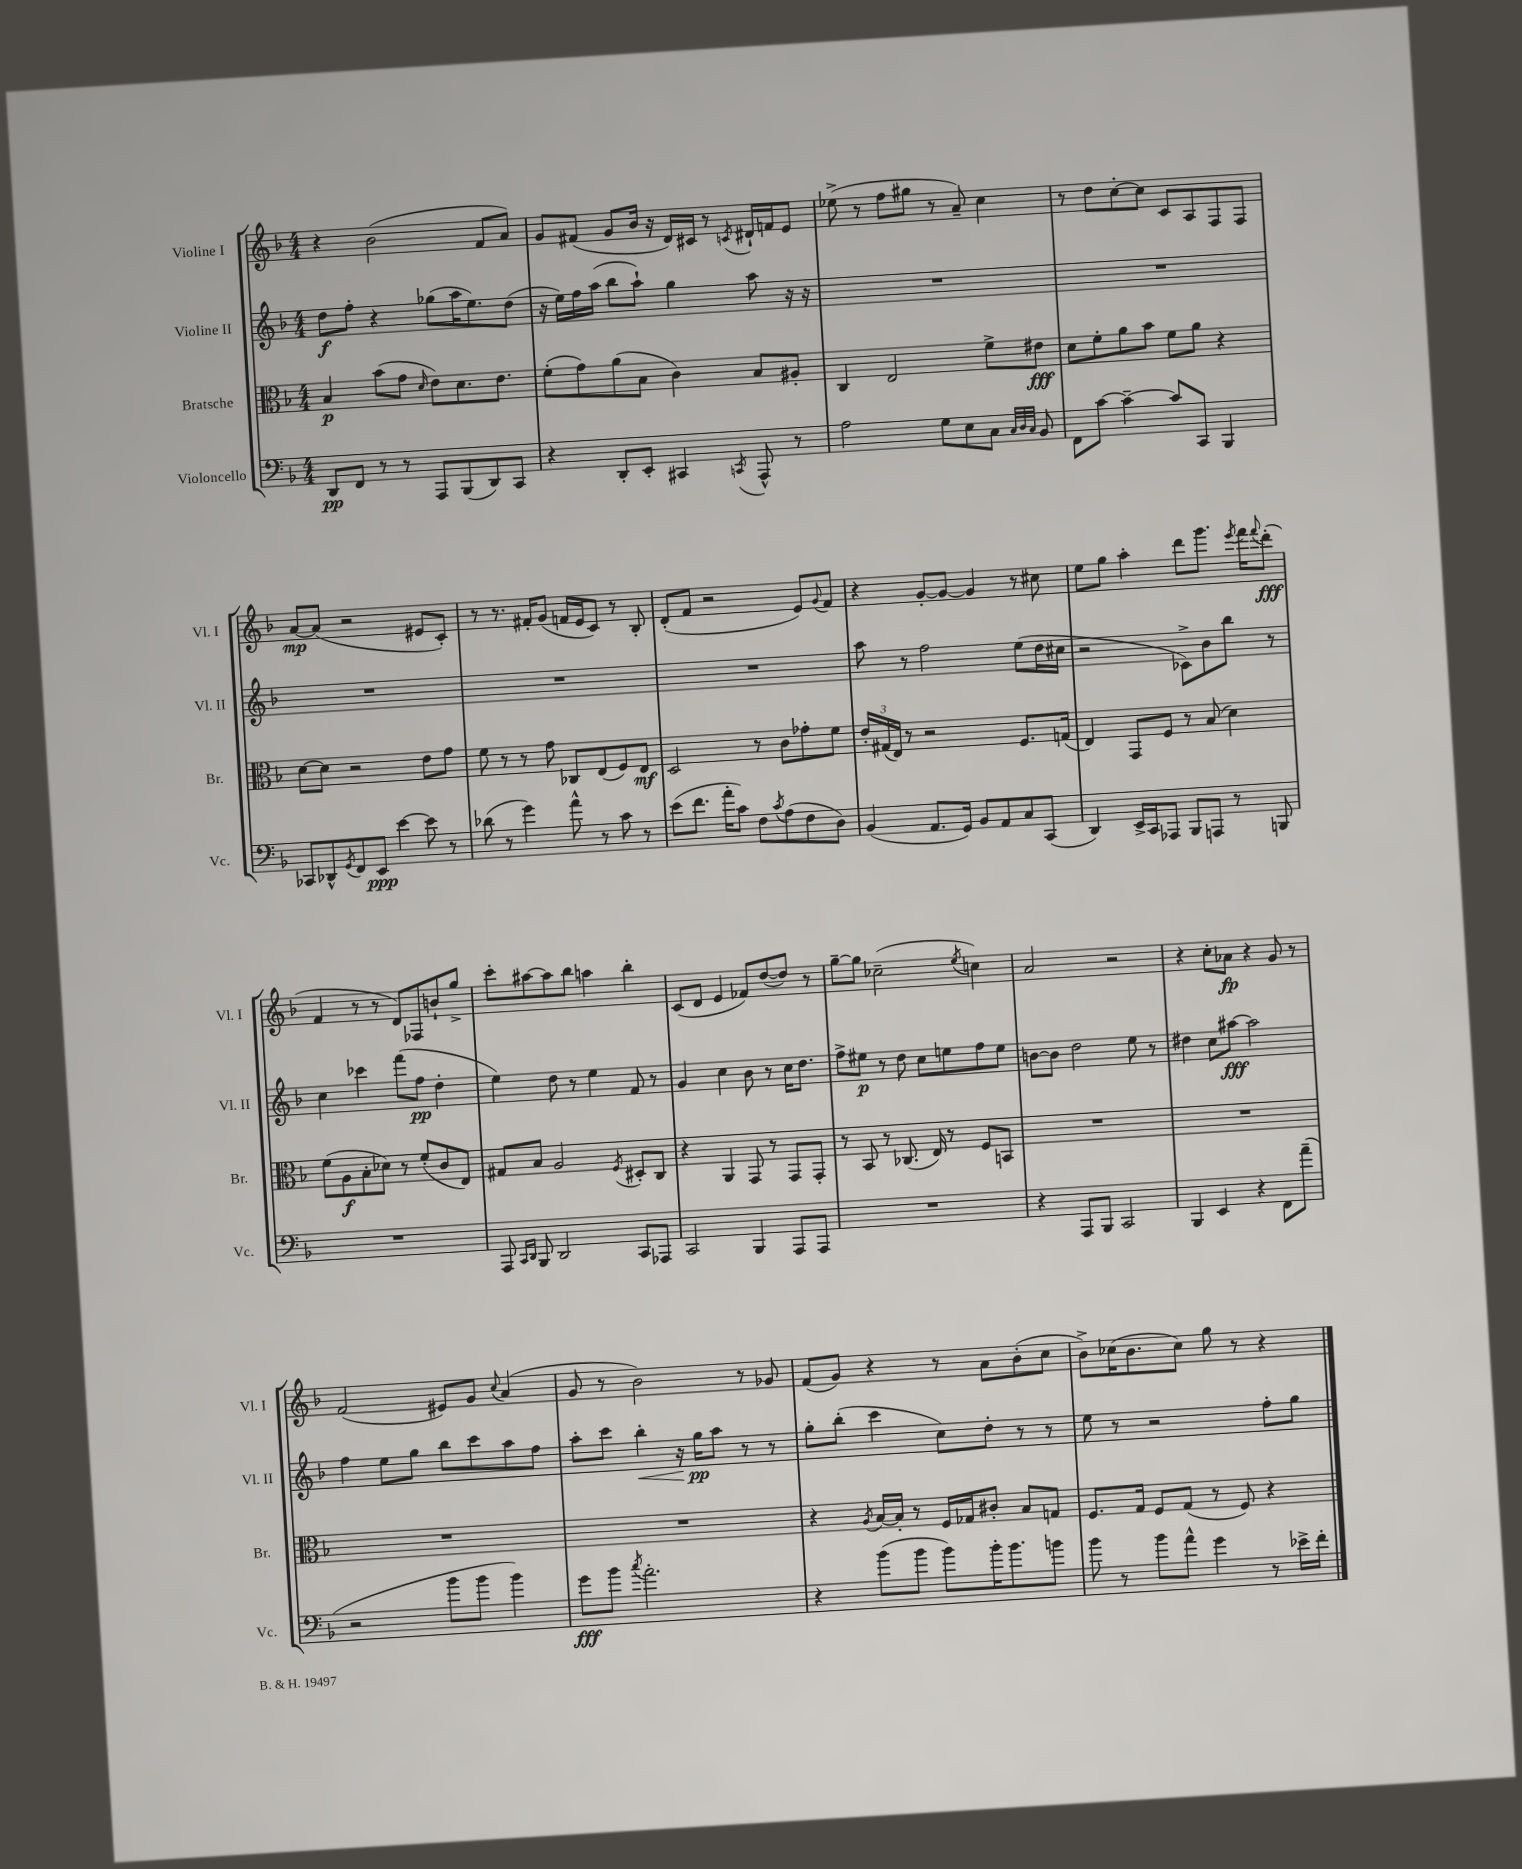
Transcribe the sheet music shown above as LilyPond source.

<<
\new StaffGroup <<
\new Staff = "s0" \with { instrumentName = "Violine I" shortInstrumentName = "Vl. I" } {
    \clef treble \key f \major \numericTimeSignature \time 4/4
    r4 bes'2( f'8 a'8) |
    g'8 fis'8( g'8 bes'16 r16 d'16) cis'16 r8 \acciaccatura { c'8 } dis'16-! f'16 e'8 |
    ees''8->( r8 f''8 gis''8 r8 a'8--) c''4 |
    r8 d''8 c''8~-. c''8 c'8 a8 f8 f8 |
    a'8~\mp a'8( r2 eis'8 c'8-.) |
    r8 r8. fis'16-. g'8( f'16 e'16 c'8) r8 bes8-. |
    d'8-.( f'8 r2 e'8) \appoggiatura { g'8 } f'8 |
    r4 g'8~-. g'8~ g'4 r8 cis''8 |
    e''8 g''8 a''4-. d'''8 g'''8. \acciaccatura { e'''8 } f'''16 \appoggiatura { f'''8 } d'''8-.\fff( |
    f'4 r8 r8 d'8) fes8 b'8-! g''8-> |
    c'''8-. ais''8~ ais''8 bes''8 a''4 bes''4-. |
    c'8( d'8 e'4 fes'8) d''8~( d''8) r8 |
    g''8~-- g''8 ces''2--( \acciaccatura { e''8 } c''4) |
    a'2 r2 |
    r4 c''8-. aes'8\fp r4 g'8 r8 |
    f'2( eis'8) g'8 \appoggiatura { c''8 } a'4( |
    g'8 r8 bes'2) r8 ges'8 |
    f'8( g'8) r4 r8 a'8 bes'8-.( c''8 |
    bes'8->) ces''16( bes'8. ces''8) g''8 r8 r4 \bar "|." |
}
\new Staff = "s1" \with { instrumentName = "Violine II" shortInstrumentName = "Vl. II" } {
    \clef treble \key f \major \numericTimeSignature \time 4/4
    d''8\f f''8-. r4 ges''8( a''16 e''8.) d''8( |
    r16 e''16) f''16 a''16( bes''8 a''8-!) g''4 a''8 r16 r16 |
    R1 |
    R1 |
    R1 |
    R1 |
    R1 |
    a''8 r8 f''2 e''8( d''16 cis''16 |
    r2 ces'8->) bes'8 bes''8 r8 |
    c''4 ces'''4 f'''8( f''8\pp d''4-. |
    e''4) d''8 r8 e''4 f'8 r8 |
    g'4 c''4 bes'8 r8 c''16 d''8. |
    f''8-> eis''8\p r8 d''8 c''8 e''8 f''8 e''8 |
    b'8~ b'8 d''2 e''8 r8 |
    dis''4 c''8 ais''8~\fff ais''2 |
    f''4 e''8 g''8 bes''8 c'''8 a''8 f''8 |
    a''8-. c'''8 bes''4-.\< r16 g''16\pp\! a''8 r8 r8 |
    g''8-. bes''8-.( c'''4 c''8) d''8-. r8 r8 |
    e''8 r8 r2 f''8-. g''8 \bar "|." |
}
\new Staff = "s2" \with { instrumentName = "Bratsche" shortInstrumentName = "Br." } {
    \clef alto \key f \major \numericTimeSignature \time 4/4
    bes4\p bes'8( g'8 \grace { d'16 } e'8) d'8. e'8. |
    f'8-.( g'8) a'8( bes8 c'4) bes8 ais8-. |
    c4 e2 f'8-> eis'8\fff |
    d'8 f'8-. a'8 bes'8 f'8 a'8 r4 |
    d'8~ d'8 r2 e'8 g'8 |
    f'8 r8 r8 g'8 ces8 e8( f8) e8\mf |
    d2 r8 c'8 ges'8-. f'8 |
    \tuplet 3/2 { e'16-. gis16( e16) } r8 r2 f8. g16( |
    e4) g,8 f8 r8 bes8( d'4) |
    f'8( a8\f bes8-. des'8) r8 f'8-.( c'8 e8) |
    gis8 bes8 a2 \acciaccatura { f8 } dis8-. c8 |
    r4 a,4 g,8 r8 g,8 g,8-. |
    r8 bes,8 r8 ces8.( e16) r8 f8 b,8 |
    R1 |
    R1 |
    R1 |
    R1 |
    r4 \acciaccatura { a8 } bes16~ bes16-. r8 f16 ges16 cis'8-. bes8 g8 |
    f8. g16 f8 g8( r8 f8) r4 \bar "|." |
}
\new Staff = "s3" \with { instrumentName = "Violoncello" shortInstrumentName = "Vc." } {
    \clef bass \key f \major \numericTimeSignature \time 4/4
    d,8\pp f,8 r8 r8 a,,8 bes,,8( d,8) c,8 |
    r4 d,8-. e,8-. cis,4 \acciaccatura { c,8 } a,,8-^ r8 |
    a2 g8 e8 c8 \grace { c32 d32 c32 } bes,8 |
    f,8 c'8~ c'4~-- c'8 c,8 bes,,4 |
    ces,8 des,8-^ \acciaccatura { g,8 } f,8 e,8\ppp e'4~ e'8 r8 |
    des'8( r8 g'4) a'8-^ r8 c'8 r8 |
    e'8( f'8. a'16-. c'8) f8 \acciaccatura { c'8 } a8( f8 d8) |
    bes,4( a,8. g,16) bes,8 a,8 c8 c,8( |
    d,4) e,16-> c,16 aes,,8 bes,,8 a,,8 r8 b,,8 |
    R1 |
    a,,8 \grace { c,16 d,16 } bes,,8 d,2 c,8 aes,,8 |
    c,2 bes,,4 a,,8 a,,8 |
    R1 |
    r4 a,,8 bes,,8 c,2 |
    bes,,4 e,4 r4 f,8 a'8--( |
    r2 bes'8 bes'8 bes'4) |
    g'8\fff bes'8 \acciaccatura { c''8 } a'2.-. |
    r4 bes'8( bes'8 bes'8) bes'16-. bes'8. b'8 |
    bes'8 r8 bes'8 a'8-^ g'4 r8 ees'16-> f'16-. \bar "|." |
}
>>
>>
\layout { \context { \Score \remove "Bar_number_engraver" } }
